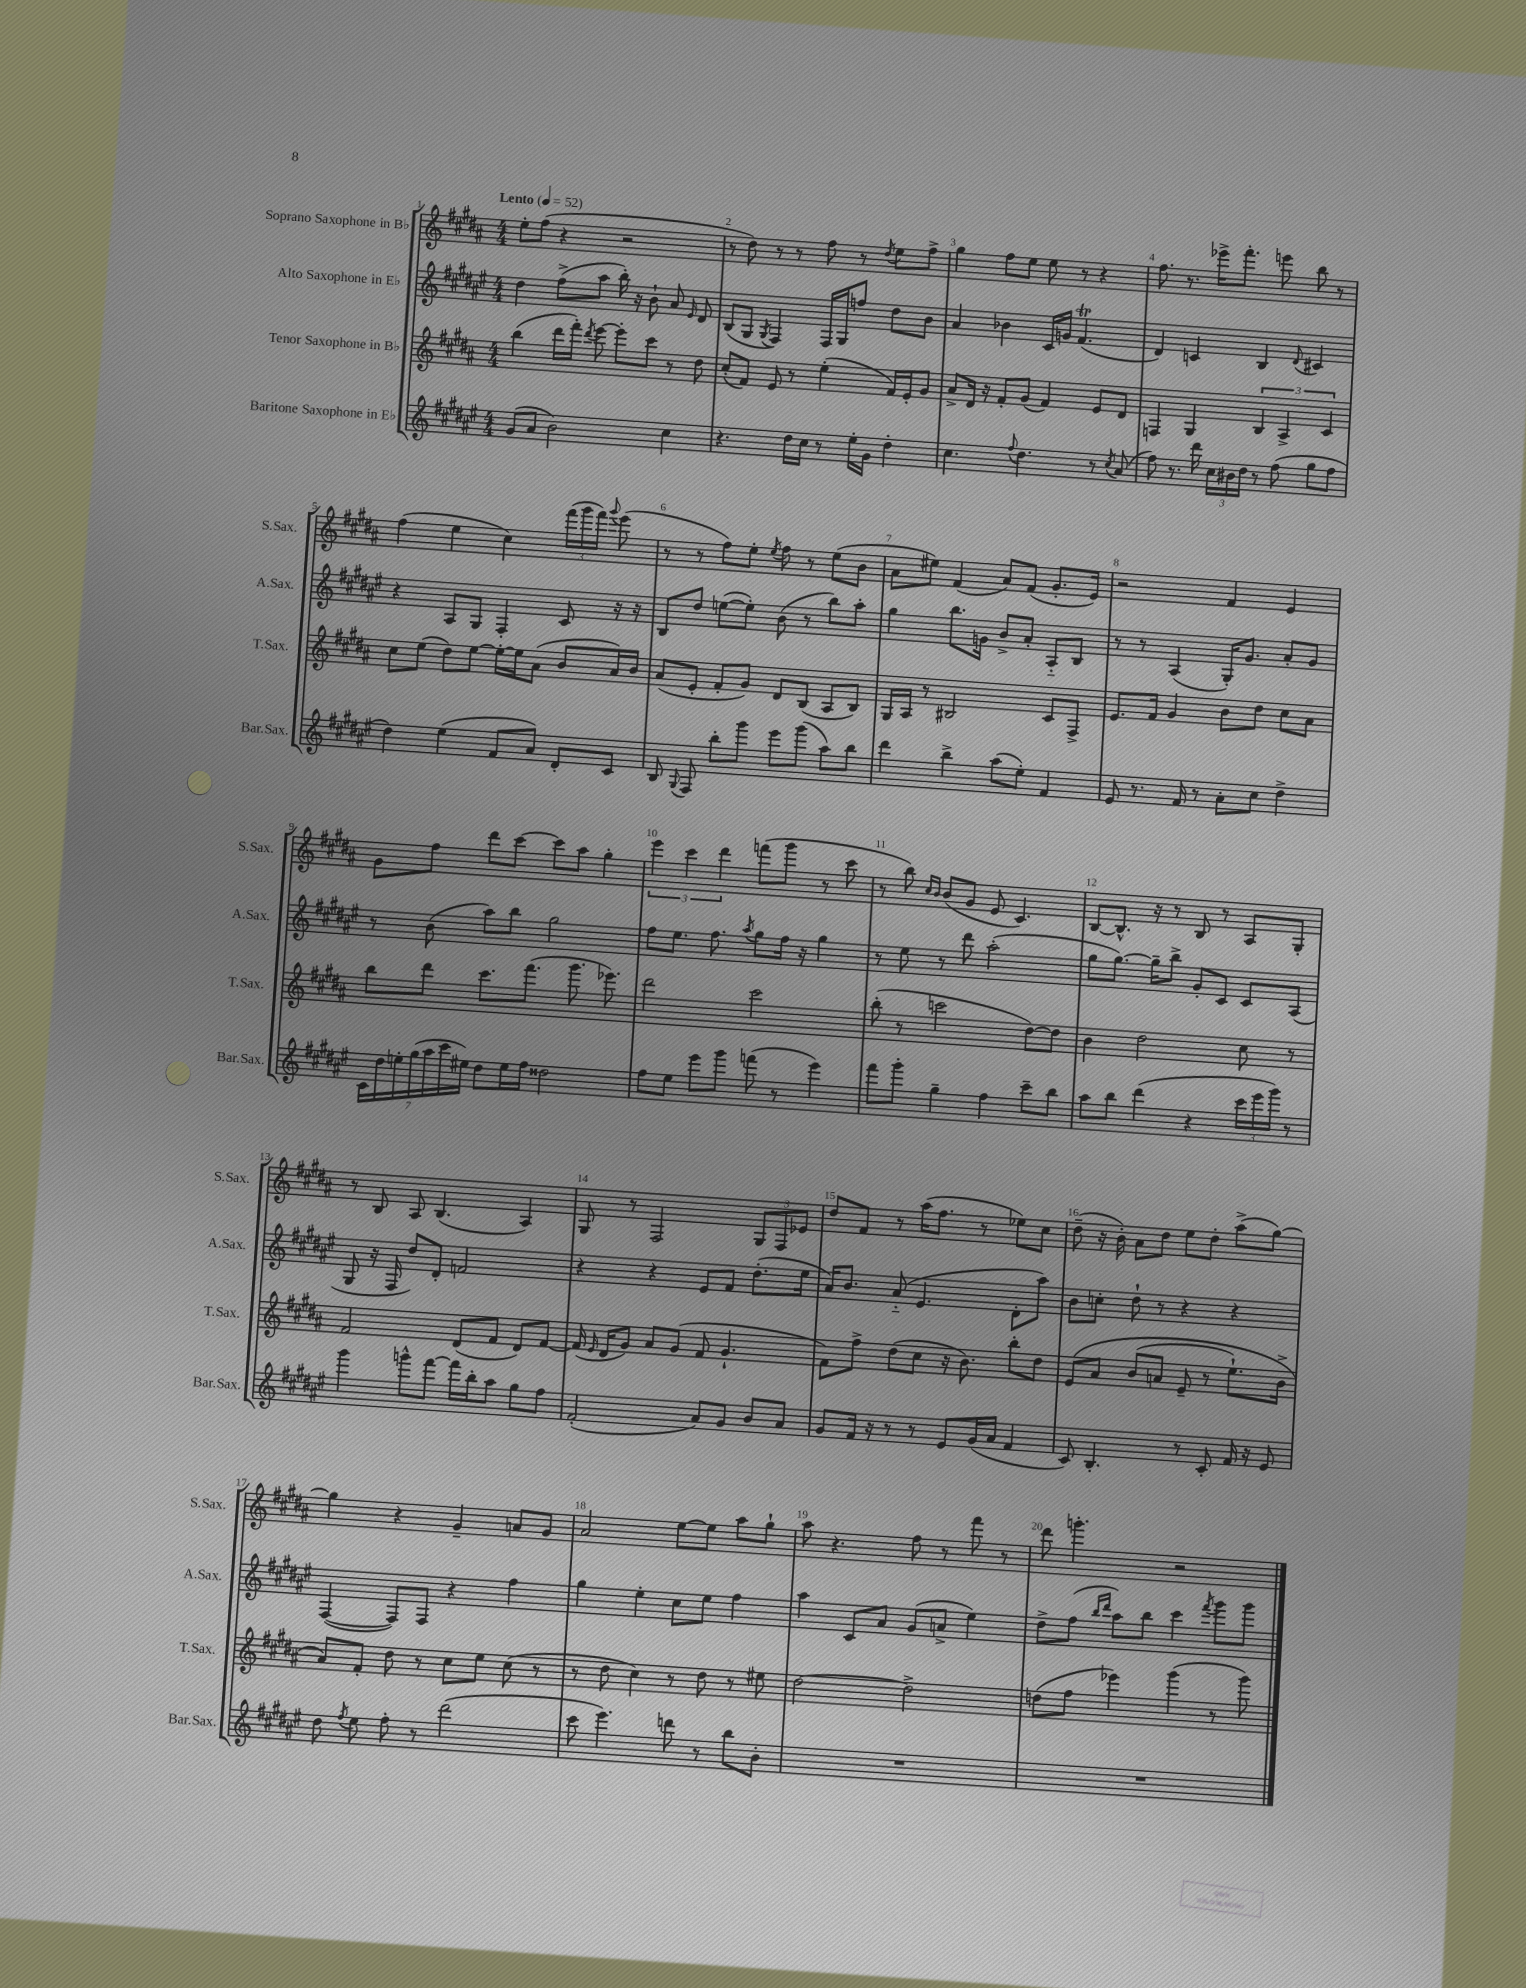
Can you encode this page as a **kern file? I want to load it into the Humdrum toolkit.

**kern	**kern	**kern	**kern
*part4	*part3	*part2	*part1
*staff4	*staff3	*staff2	*staff1
*I"Baritone Saxophone in E♭	*I"Tenor Saxophone in B♭	*I"Alto Saxophone in E♭	*I"Soprano Saxophone in B♭
*I'Bar.Sax.	*I'T.Sax.	*I'A.Sax.	*I'S.Sax.
*clefG2	*clefG2	*clefG2	*clefG2
*k[f#c#g#d#a#e#]	*k[f#c#g#d#a#]	*k[f#c#g#d#a#e#]	*k[f#c#g#d#a#]
*M4/4	*M4/4	*M4/4	*M4/4
*MM52	*MM52	*MM52	*MM52
=1	=1	=1	=1
!	!	!	!LO:TX:a:B:t=Lento
(8g#/L	(4bb\	4dd#\	8ee'\L
8a#/J	.	.	(8ff#\J
2b\)	16ddd#\LL	(8ff#^\L	4r
.	16fff#'\JJ)	.	.
.	8qddd#/	.	.
.	[8eee\	8aa#\J	.
.	8eee'\L]	16bb'\)	2r
.	.	16r	.
.	8ccc#\J	8b`\	.
4cc#\	8r	8a#/	.
.	.	16qqe#/	.
.	8dd#\	8d#/	.
=2	=2	=2	=2
4.r	(8cc#'/L	(8B/L	8r
.	8f#/J)	8G#/J	8dd#\)
.	.	8qG#/	.
.	8e/	4F#/)	8r
16dd#\LL	8r	.	8r
16cc#\JJ	.	.	.
8r	(4ee'\	16F#/LL	8ff#\
.	.	16G#/J	.
16ee#'\LL	.	8ffn/J	8r
16g#\JJ	.	.	.
.	.	.	8qdd#/
4dd#'\	16f#/LL)	8dd#\L	8ee\L
.	16e'/J	.	.
.	8g#/J	8b\J	8ff#^\J
=3	=3	=3	=3
4.cc#\	8a#^/L	4a#/	4gg#\
.	16d#/Jk	.	.
.	16r	.	.
.	8f#'/L	4b-X\	8ff#\L
8qqff#/	.	.	.
4.dd#\	(8g#/J	.	8ee\J
.	4f#/)	16c#/LL	8ee\
.	.	16gn/JJ	.
.	.	(4.f#T/	8r
8r	8e/L	.	4r
8qcc#/	.	.	.
(8a#/	8d#/J	.	.
=4	=4	=4	=4
8ff#\)	4Fn/	4d#/)	8.ff#\
8.r	.	.	.
.	.	.	8.r
.	4G#/	4cn/	.
16ddd#\	.	.	.
24cc#\LL	.	.	16eee-X^\KL
24b#X\	.	.	.
.	.	.	8.fff#'\J
24dd#\JJ	.	.	.
8r	6B/	4B/	.
(8ff#\	.	.	8eeen\
.	6A#^/	.	.
.	.	8qqd#/	.
8gg#\L	.	4c#X/	8bb\
.	6c#/	.	.
8ff#\J	.	.	8r
!!LO:LB:g=z
=5	=5	=5	=5
4dd#\)	8cc#\L	4r	(4ff#\
.	(8ee\J	.	.
(4ee#\	8dd#\L)	8A#/L	4ee\
.	[8ee\J	8G#/J	.
8f#/L	16ee'\LL_	4F#'/	4cc#\)
.	16ee\J]	.	.
8a#/J)	(8a#\J	.	.
8d#'/L	8b/L	8c#/	(24fff#\LL
.	.	.	24ggg#\
.	.	.	24fff#\JJ)
.	.	.	8qqggg#/
8c#/J	16a#/L)	16r	(8eee\
.	16b/JJ	16r	.
=6	=6	=6	=6
8B/	(8a#/L	8B/L	8r
8qqG#/	.	.	.
8F#/	8e'/J	8dd#/J	8r
8bb'\L	8f#'/L	([8een\L	8ff#\L)
8ggg#\J	8g#/J)	8ee'\J])	8ee'\J
.	.	.	8qee/
8eee#\L	8d#/L	(8b\	8ff#\
(8ggg#\J	(8B/J	8r	8r
8aa#\L)	8A#/L	8bb\L)	(8ee\L
8bb\J	8B/J)	8aa#'\J	8b\J
=7	=7	=7	=7
4ddd#\	16G#/LL	4gg#\	8a#\L
.	16A#/JJ	.	.
.	8r	.	8ee#X\J)
4bb^\	2B#X/	8.bb\L	(4f#/
.	.	16gn\Jk	.
(8aa#\L	.	8b^/L	8a#/L)
8ee#'\J)	.	8a#'/J	(8f#/J
4f#/	8c#/L	8A#/L	8.g#'/L
.	8F#^/J	8B/J	.
.	.	.	16e/Jk)
=8	=8	=8	=8
8e#/	8.e/L	8r	2r
8.r	.	8r	.
.	16f#/Jk	.	.
.	4g#/	(4A#/	.
16f#/	.	.	.
8r	.	.	.
8a#'\L	8b\L	16G#'/KL)	4f#/
.	.	8.g#/J	.
8cc#\J	8dd#\J	.	.
4dd#^\	8cc#\L	8a#'/L	4e/
.	8a#\J	8g#/J	.
!!LO:LB:g=z
=9	=9	=9	=9
28c#\LL	8bb\L	8r	8g#\L
28dd#\	.	.	.
28een'\	.	.	.
(28gg#\	.	.	.
.	8ddd#\J	(8b\	8ff#\J
28aa#\	.	.	.
28ccc#\	.	.	.
28ee#X\JJ)	.	.	.
8dd#\L	8.ccc#\L	8aa#\L)	8ddd#\L
16ee#\L	.	8bb\J	[8ccc#\J
16ff#\JJ	(8.fff#\J	.	.
2dd##X\	.	2gg#\	8ccc#\L]
.	8.ggg#\	.	8aa#\J
.	.	.	4gg#'\
.	8.eee-X\)	.	.
=10	=10	=10	=10
8ff#\L	2ddd#\	8ff#\L	6eee\
8ee#\J	.	8.ee#\J	.
.	.	.	6ccc#\
8eee#\L	.	.	.
.	.	8.ff#\	.
.	.	.	6ddd#\
8ggg#\J	.	.	.
.	.	8qaa#/	.
(8fffn\	2ccc#\	8gg#\L	(8fffn\L
8r	.	16ff#\Jk	8ggg#\J
.	.	16r	.
4eee#\)	.	4gg#\	8r
.	.	.	8ccc#\
=11	=11	=11	=11
8fff#\L	(8bb'\	8r	8r
8ggg#'\J	8r	8ee#\	8bb\)
.	.	.	16qqcc#/LL
.	.	.	16qqb/JJ
4gg#~\	2cccn\	8r	(8b/L
.	.	8ddd#\	8g#/J
4ff#\	.	(2aa#'\	8e/
.	.	.	4.c#/)
8ccc#~\L	[8dd#\L)	.	.
8bb\J	8dd#\J]	.	.
=12	=12	=12	=12
8aa#\L	4b\	8gg#\L	[8B/L
8bb\J	.	[8.gg#\J)	8.B^^/J]
(4ddd#\	2dd#\	.	.
.	.	16gg#~\KL]	16r
.	.	8bb^\J	8r
4r	.	8g#'/L	8B/
.	.	8c#/J	8r
24ccc#\LL	8cc#\	8c#/L	8A#/L
24eee#\	.	.	.
24ggg#\JJ)	.	.	.
8r	8r	(8A#/J	8G#'/J
!!LO:LB:g=z
=13	=13	=13	=13
4ggg#\	2f#/	8G#/	8r
.	.	16r	8B/
.	.	16F#/	.
8gggn^^\L	.	8dd#/L)	8A#/
[8fff#\J	.	8d#'/J	(4.B/
16fff#\LL]	(8d#/L	2fn/	.
16bb'\J	.	.	.
8aa#\J	8f#/J	.	.
8gg#\L	8d#/L)	.	4A#/)
8ff#\J	[8f#/J	.	.
=14	=14	=14	=14
(2f#'/	(16f#/]	4r	8G#/
.	16qqe/	.	.
.	16d#/KL	.	.
.	8g#/J)	.	8r
.	8a#/L	4r	2F#/
.	(8g#/J	.	.
8a#/L)	8f#/	8e#/L	.
8g#/J	4.g#`/	8f#/J	.
8b/L	.	(8.dd#'\L	12G#/L
.	.	.	12F#/
8a#/J	.	.	.
.	.	.	12e-X/J
.	.	16ee#\Jk	.
=15	=15	=15	=15
8g#/L	8f#\L)	16a#/KL)	8dd#/L
.	.	8.b/J	.
16f#/Jk	8ff#^\J	.	8f#/J
16r	.	.	.
8r	(8dd#\L	(8a#/	8r
8r	8cc#\J	4.e#/	(16aa#\KL
.	.	.	8.ff#\J
8e#/L	16r	.	.
.	8.b\)	.	.
(16g#/L	.	.	8r
16a#/JJ	.	.	.
4f#/	8bb'\L	8d#'\L	8ee-X\L)
.	8dd#\J	8aa#\J)	8cc#\J
=16	=16	=16	=16
8c#/)	(8e/L	8b\L	(8dd#~\
4.B'/	8a#/J	8ccn'\J	16r
.	.	.	16b'\)
.	(8b/L	8dd#`\	8a#\L
.	8an/J	8r	8dd#\J
8r	8e~/	4r	8ee\L
8c#'/	8r	.	8dd#'\J
16f#/	8.ee`\L)	4r	(8aa#^\L
16r	.	.	.
8e#/	.	.	[8gg#\J)
.	16b^\Jk	.	.
!!LO:LB:g=z
=17	=17	=17	=17
8dd#\	8a#/L)	([4F#/	4gg#\]
8qff#/	.	.	.
8ee#\	8f#'/J	.	.
8ff#'\	8dd#\	8F#/L])	4r
8r	8r	8F#/J	.
(2ddd#\	8cc#\L	4r	4g#~/
.	8ee\J	.	.
.	(8cc#\	4ff#\	8an/L
.	8r	.	8g#/J
=18	=18	=18	=18
8ccc#\	8r	4gg#\	2a#/
4.eee#\)	8dd#\	.	.
.	4cc#\)	4ee#'\	.
8dddn\	8r	8cc#\L	[8ee\L
8r	8dd#\	8ee#\J	8ee\J]
8bb\L	8r	4ff#\	8aa#\L
8b'\J	8ee#X\	.	8gg#`\J
=19	=19	=19	=19
1r	[2dd#\	4aa#\	8aa#\
.	.	.	4.r
.	.	8c#/L	.
.	.	8a#/J	.
.	2dd#^\]	(8g#/L	8ff#\
.	.	8an^/J	8r
.	.	4ee#\)	8fff#\
.	.	.	8r
=20	=20	=20	=20
1r	(8ddn\L	8dd#^\L	8ddd#\
.	8ff#\J	(8ff#\J	4.gggn'\
.	.	16qqbb/LL	.
.	.	16qqddd#/JJ	.
.	4eee-X\)	8aa#\L)	.
.	.	8bb\J	.
.	(4ggg#\	4ccc#\	2r
.	.	8qfff#/	.
.	8r	8ggg#\L	.
.	8ggg#\)	8ggg#\J	.
==	==	==	==
*-	*-	*-	*-
